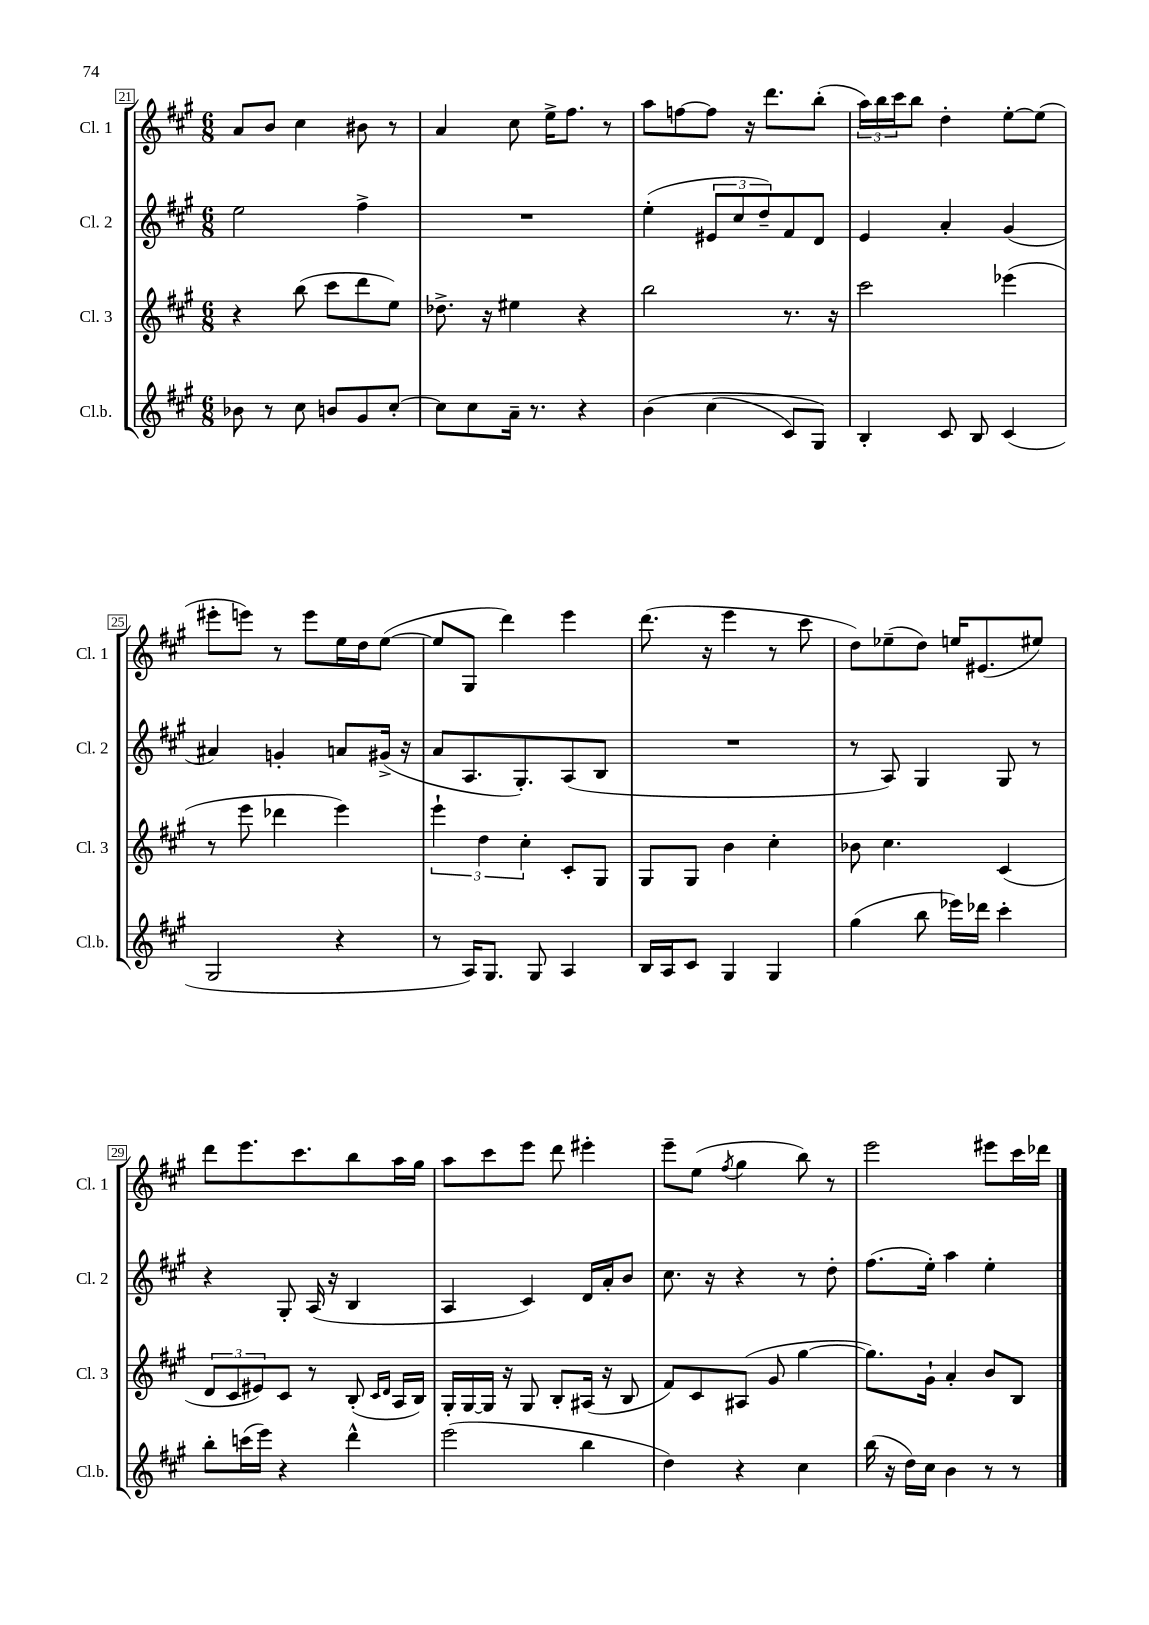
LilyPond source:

<<
\new StaffGroup <<
\new Staff = "s0" \with { instrumentName = "Cl. 1" shortInstrumentName = "Cl. 1" } {
    \clef treble \key a \major \numericTimeSignature \time 6/8
    a'8 b'8 cis''4 bis'8 r8 |
    a'4 cis''8 e''16-> fis''8. r8 |
    a''8 f''8~ f''8 r16 d'''8. b''8-.( |
    \tuplet 3/2 { a''16) b''16 cis'''16 } b''8 d''4-. e''8~-. e''8( |
    eis'''8-. e'''8) r8 e'''8 e''16 d''16 e''8~( |
    e''8 gis8 d'''4) e'''4 |
    d'''8.( r16 e'''4 r8 cis'''8 |
    d''8) ees''8--( d''8) e''16 eis'8.( eis''8) |
    d'''8 e'''8. cis'''8. b''8 a''16 gis''16 |
    a''8 cis'''8 e'''8 d'''8 eis'''4-. |
    e'''8-- e''8( \acciaccatura { fis''8 } gis''4 b''8) r8 |
    e'''2 eis'''8 cis'''16 des'''16 \bar "|." |
}
\new Staff = "s1" \with { instrumentName = "Cl. 2" shortInstrumentName = "Cl. 2" } {
    \clef treble \key a \major \numericTimeSignature \time 6/8
    e''2 fis''4-> |
    R2. |
    e''4-.( \tuplet 3/2 { eis'8 cis''8 d''8--) } fis'8 d'8 |
    e'4 a'4-. gis'4( |
    ais'4) g'4-. a'8 gis'16->( r16 |
    a'8 a8. gis8.-.) a8( b8 |
    R2. |
    r8 a8) gis4 gis8 r8 |
    r4 gis8-. a16( r16 b4 |
    a4 cis'4) d'16 a'16-. b'8 |
    cis''8. r16 r4 r8 d''8-. |
    fis''8.( e''16-.) a''4 e''4-. \bar "|." |
}
\new Staff = "s2" \with { instrumentName = "Cl. 3" shortInstrumentName = "Cl. 3" } {
    \clef treble \key a \major \numericTimeSignature \time 6/8
    r4 b''8( cis'''8 d'''8 e''8) |
    des''8.-> r16 eis''4 r4 |
    b''2 r8. r16 |
    cis'''2 ees'''4( |
    r8 e'''8 des'''4 e'''4) |
    \tuplet 3/2 { e'''4-! d''4 cis''4-. } cis'8-. gis8 |
    gis8 gis8 b'4 cis''4-. |
    bes'8 cis''4. cis'4( |
    \tuplet 3/2 { d'8 cis'8 eis'8) } cis'8 r8 b8-.( \grace { cis'16 d'16 } a16 b16) |
    gis16-. gis16~ gis16 r16 gis8 b8-. ais16( r16 b8 |
    fis'8) cis'8 ais8( gis'8 gis''4~ |
    gis''8.) gis'16-! a'4-. b'8 b8 \bar "|." |
}
\new Staff = "s3" \with { instrumentName = "Cl.b." shortInstrumentName = "Cl.b." } {
    \clef treble \key a \major \numericTimeSignature \time 6/8
    bes'8 r8 cis''8 b'8 gis'8 cis''8~-. |
    cis''8 cis''8 a'16-- r8. r4 |
    b'4\( cis''4( cis'8) gis8\) |
    b4-. cis'8 b8 cis'4( |
    gis2 r4 |
    r8 a16) gis8. gis8 a4 |
    b16 a16 cis'8 gis4 gis4 |
    gis''4( b''8 ees'''16) des'''16 cis'''4-. |
    b''8-. c'''16( e'''16) r4 d'''4-^ |
    e'''2( b''4 |
    d''4) r4 cis''4 |
    b''16( r16 d''16) cis''16 b'4 r8 r8 \bar "|." |
}
>>
>>
\layout { \context { \Score currentBarNumber = #21 \override BarNumber.stencil = #(make-stencil-boxer 0.1 0.3 ly:text-interface::print) } }
